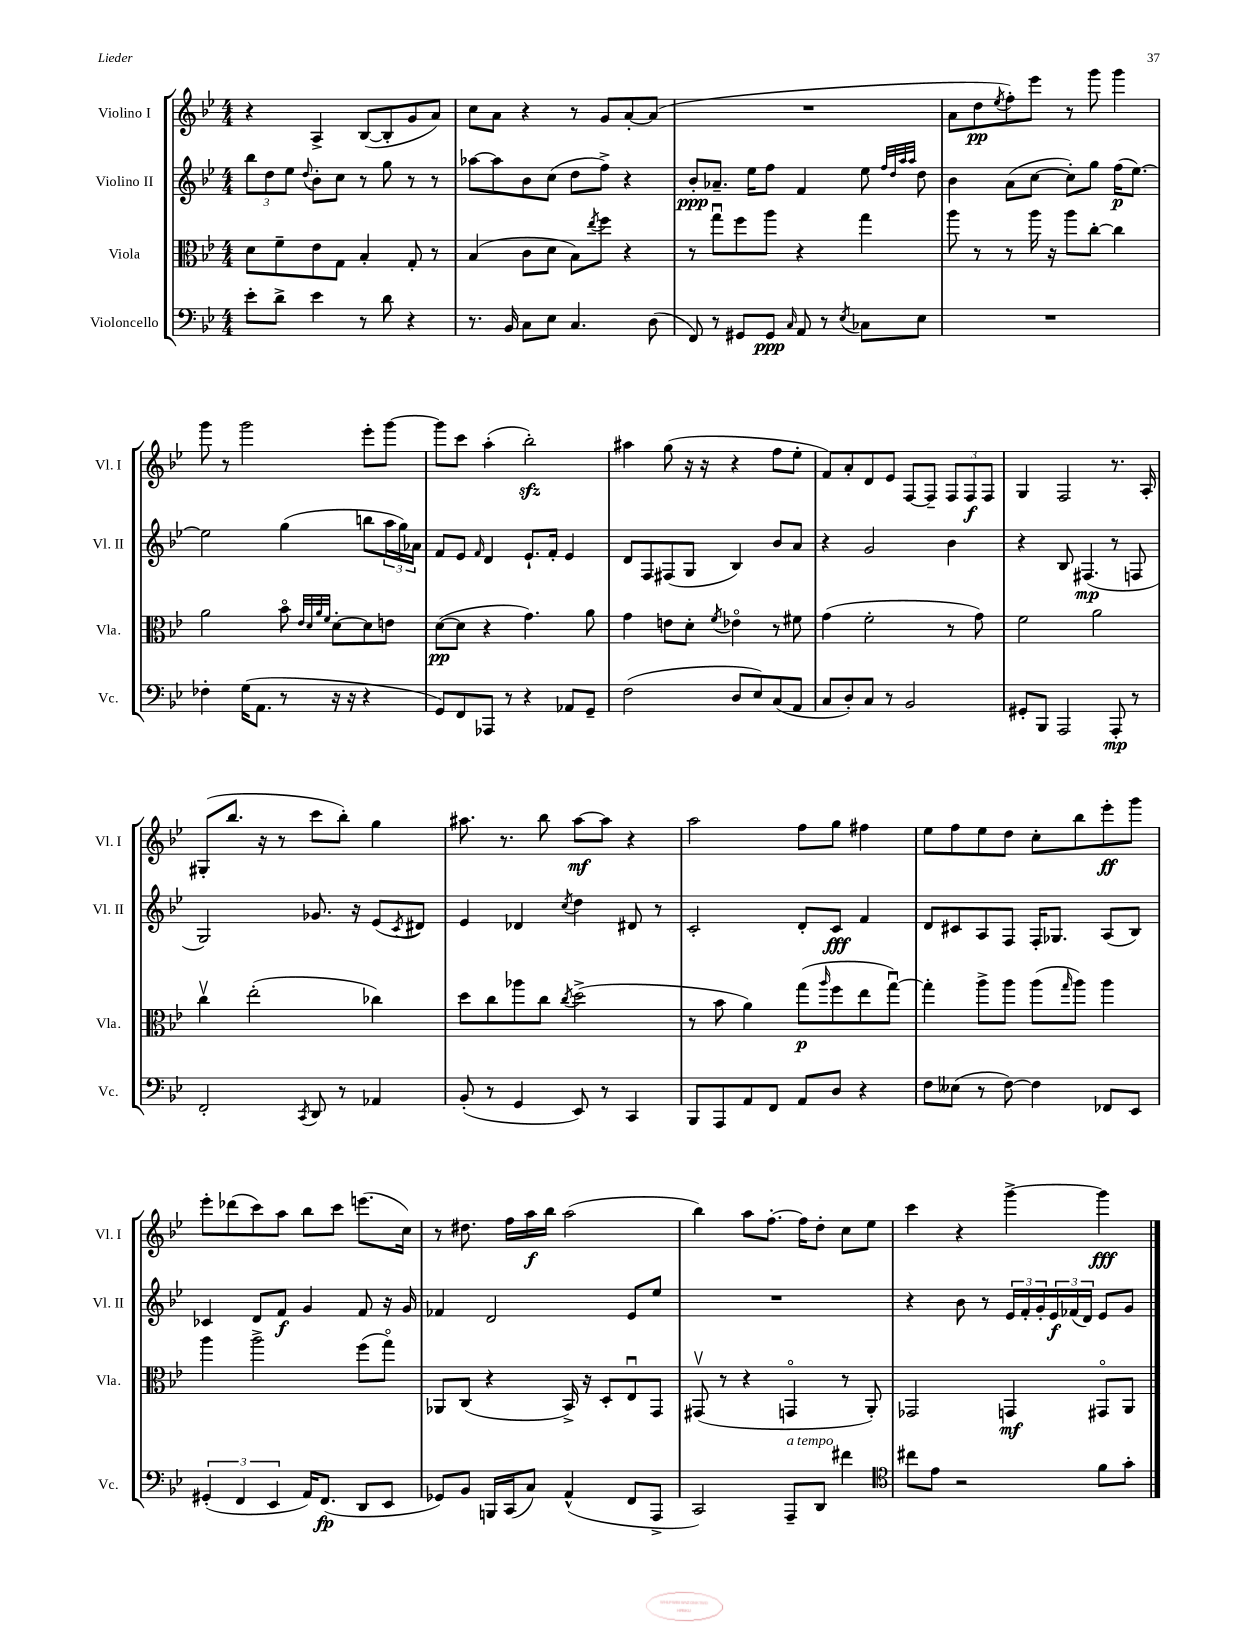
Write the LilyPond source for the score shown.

<<
\new StaffGroup <<
\new Staff = "s0" \with { instrumentName = "Violino I" shortInstrumentName = "Vl. I" } {
    \clef treble \key bes \major \numericTimeSignature \time 4/4
    r4 a4-> bes8~( bes8-. g'8 a'8) |
    c''8 a'8 r4 r8 g'8 a'8~-. a'8( |
    R1 |
    a'8 d''8\pp \acciaccatura { ees''8 } f''8-.) ees'''8 r8 g'''8 g'''4 |
    g'''8 r8 g'''2 ees'''8-. g'''8~ |
    g'''8 c'''8 a''4-.( bes''2-.\sfz) |
    ais''4 g''8( r16 r16 r4 f''8 ees''8-. |
    f'8) a'8-. d'8 ees'8 f8~ f8-- \tuplet 3/2 { f8 f8\f f8 } |
    g4 f2 r8. a16-. |
    gis8-.( bes''8. r16 r8 c'''8 bes''8-.) g''4 |
    ais''8. r8. bes''8 ais''8~\mf ais''8 r4 |
    a''2 f''8 g''8 fis''4 |
    ees''8 f''8 ees''8 d''8 c''8-. bes''8 ees'''8-.\ff g'''8 |
    ees'''8-. des'''8( c'''8) a''8 bes''8 c'''8 e'''8.( c''16) |
    r8 dis''8. f''16 a''16\f bes''16 a''2( |
    bes''4) a''8 f''8.~-. f''16 d''8-. c''8 ees''8 |
    c'''4 r4 g'''4~-> g'''4\fff \bar "|." |
}
\new Staff = "s1" \with { instrumentName = "Violino II" shortInstrumentName = "Vl. II" } {
    \clef treble \key bes \major \numericTimeSignature \time 4/4
    \tuplet 3/2 { bes''8 d''8 ees''8 } \appoggiatura { d''8 } bes'8-. c''8 r8 g''8 r8 r8 |
    aes''8~ aes''8 bes'8 c''8( d''8 f''8->) r4 |
    bes'8-.\ppp aes'8.-- ees''16 f''8 f'4 ees''8 \grace { f''32 d''32 a''32 a''32 } d''8 |
    bes'4 a'8( c''8~ c''8-.) g''8 f''16\p( ees''8.~) |
    ees''2 g''4( b''8 \tuplet 3/2 { a''16 g''16) aes'16 } |
    f'8 ees'8 \grace { f'16 } d'4 ees'8.-! f'16-. ees'4 |
    d'8 f8 fis8( g8 bes4) bes'8 a'8 |
    r4 g'2 bes'4 |
    r4 bes8 fis4.\mp( r8 f8 |
    g2) ges'8. r16 ees'8( \acciaccatura { c'8 } dis'8) |
    ees'4 des'4 \acciaccatura { c''8 } d''4 dis'8 r8 |
    c'2-. d'8-. c'8\fff f'4 |
    d'8 cis'8 a8 f8 f16-. ges8. a8( bes8) |
    ces'4 d'8 f'8\f g'4 f'8 r16 g'16 |
    fes'4 d'2 ees'8 ees''8 |
    R1 |
    r4 bes'8 r8 \tuplet 3/2 { ees'16 f'16-. g'16-. } \tuplet 3/2 { ees'16\f fes'16( d'16) } ees'8 g'8 \bar "|." |
}
\new Staff = "s2" \with { instrumentName = "Viola" shortInstrumentName = "Vla." } {
    \clef alto \key bes \major \numericTimeSignature \time 4/4
    d'8 f'8-- ees'8 g8 bes4-. g8-. r8 |
    bes4( c'8 d'8 bes8) \acciaccatura { ees''8 } f''8 r4 |
    r8 g''8\downbow f''8 a''8 r4 g''4 |
    a''8 r8 r8 a''16 r16 a''8 c''8~-. c''4 |
    a'2 bes'8\flageolet \grace { ees'32 d'32 a'32 f'32 } d'8~-. d'8 e'8 |
    d'8~\pp( d'8 r4 g'4.) a'8 |
    g'4 e'8 d'8-. \acciaccatura { f'8 } ees'4\flageolet r8 fis'8 |
    g'4( f'2-. r8 g'8) |
    f'2 a'2 |
    c''4\upbow ees''2-.( ces''4) |
    d''8 c''8 aes''8 c''8 \acciaccatura { c''8 } d''2->( |
    r8 bes'8 a'4) g''8\p( \grace { a''16 } f''8 ees''8 g''8~\downbow) |
    g''4-. a''8-> a''8 a''8( \grace { g''16 } a''8) a''4 |
    a''4 a''2-> f''8( g''8\flageolet) |
    aes,8 c8( r4 bes,16->) r16 d8-. ees8\downbow g,8 |
    gis,8\upbow( r8 r4 g,4\flageolet r8 a,8-.) |
    ges,2 g,4\mf gis,8\flageolet a,8 \bar "|." |
}
\new Staff = "s3" \with { instrumentName = "Violoncello" shortInstrumentName = "Vc." } {
    \clef bass \key bes \major \numericTimeSignature \time 4/4
    ees'8-. d'8-> ees'4 r8 d'8 r4 |
    r8. bes,16 c8 ees8 c4. d8( |
    f,8) r8 gis,8 gis,8\ppp \grace { c16 } a,8 r8 \acciaccatura { ees8 } ces8 ees8 |
    R1 |
    fes4-. g16( a,8. r8 r16 r16 r4 |
    g,8) f,8 aes,,8 r8 r4 aes,8 g,8-- |
    f2( d8 ees8) c8( a,8 |
    c8 d8-.) c8 r8 bes,2 |
    gis,8-. bes,,8 a,,2 a,,8-.\mp r8 |
    f,2-. \acciaccatura { c,8 } d,8 r8 aes,4 |
    bes,8-.( r8 g,4 ees,8) r8 c,4 |
    bes,,8 a,,8 a,8 f,8 a,8 d8 r4 |
    f8 eeses8( r8 f8~) f4 fes,8 ees,8 |
    \tuplet 3/2 { gis,4-.( f,4 ees,4 } a,16) f,8.\fp( d,8 ees,8 |
    ges,8) bes,8 b,,16 c,16( c8) a,4-^( f,8 a,,8-> |
    c,2) a,,8--^\markup { \italic "a tempo" } d,8 fis'4 |
    \clef tenor cis''8 ees'8 r2 f'8 g'8-. \bar "|." |
}
>>
>>
\layout { \context { \Score \remove "Bar_number_engraver" } }
